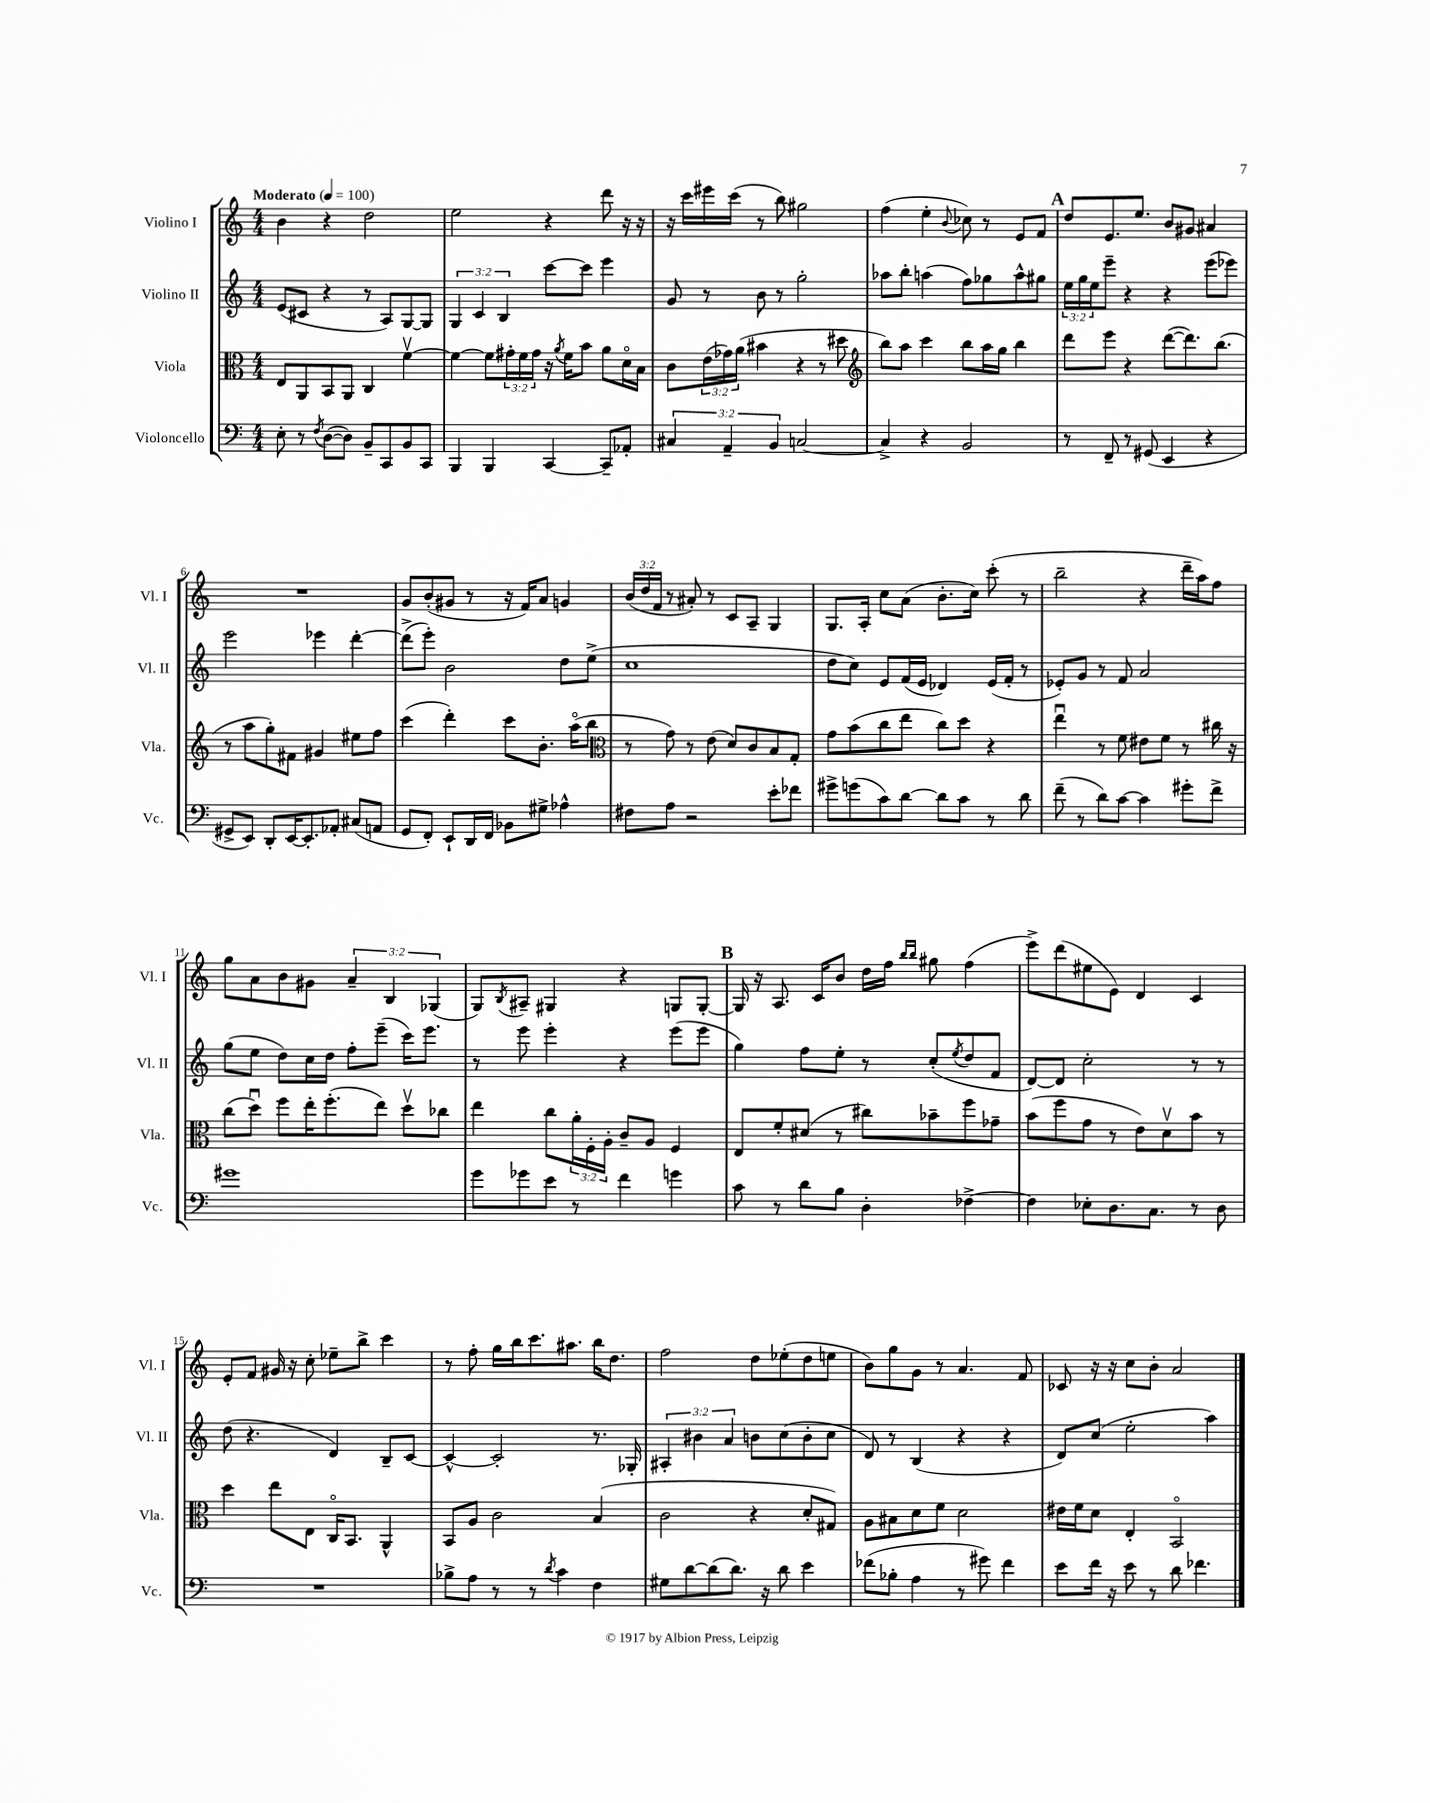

**kern	**kern	**kern	**kern
*staff4	*staff3	*staff2	*staff1
*clefF4	*clefC3	*clefG2	*clefG2
*k[]	*k[]	*k[]	*k[]
*M4/4	*M4/4	*M4/4	*M4/4
*MM100	*MM100	*MM100	*MM100
8E'	8E	(8e	4b
8r	8AA	8c#	.
8qF	.	.	.
([8D	8BB	4r	4r
8D])	8AA	.	.
8BB~	4C	8r	2dd
8CC	.	8A)	.
8BB	[4fv	[8G	.
8CC	.	8G]	.
=	=	=	=
4BBB	4f_	6G	2ee
.	.	6c	.
4BBB	8f]	.	.
.	.	6B	.
.	24g#'	.	.
.	24f	.	.
.	24g#	.	.
[4CC	16r	[8ccc	4r
.	8qa	.	.
.	16f	.	.
.	8b	8ccc]	.
8CC~]	8a	4eee	8ddd
8AA-'	16do	.	16r
.	16B	.	16r
=	=	=	=
6C#	8c	8g	16r
.	.	.	16ccc
.	(24e	8r	16eee#
6AA~	24g-)	.	.
.	.	.	(16ccc
.	(24a	.	.
.	4b#	8b	8r
6BB	.	.	.
.	.	8r	8bb)
[2C	4r	2gg'	2gg#
.	8r	.	.
.	8dd#	.	.
=	=	=	=
*	*clefG2	*	*
4C^]	8bb)	8aa-	(4ff
.	8aa	8bb'	.
4r	4ccc	(4aa	4ee'
.	.	.	8qqb
2BB	8bb	8ff)	8cc-)
.	16aa	8gg-	8r
.	16gg	.	.
.	4bb	8aa^^	8e
.	.	8gg#	8f
=	=	=	=
8r	8ddd	24ee	8dd
.	.	24gg	.
.	.	24ee	.
8FF~	8eee	8eee~	8.e
8r	4r	4r	.
.	.	.	8.ee
(8GG#	.	.	.
4EE	([8ddd	4r	8b
.	8.ddd])	.	8g#
4r	.	(8eee	4a#
.	(8.bb	.	.
.	.	8eee-)	.
=	=	=	=
8GG#^	8r	2eee	1r
8EE)	8aa	.	.
8DD'	8gg')	.	.
[16EE	8f#	.	.
8.EE']	.	.	.
.	4g#	4eee-	.
8AA-'	.	.	.
(8C#	8ee#	[4ddd'	.
8AA	8ff	.	.
=	=	=	=
8GG	(4ccc	(8ddd^]	8g
8FF')	.	8eee')	(8b'
8EE`	4ddd')	2b	8g#
16DD	.	.	8r
16FF	.	.	.
8BB-	8ccc	.	16r
.	.	.	16f)
8G#^	8.b'	.	8a
4A-^^	.	8dd	4g
.	(16aao	.	.
.	8bb	(8ee^	.
=	=	=	=
*	*clefC3	*	*
8F#	8r	1cc	(24b
.	.	.	24dd
.	.	.	24f
8A	8g)	.	8r
2r	8r	.	8a#')
.	(8e	.	8r
.	8d)	.	8c
.	8c	.	8A~
8e'	8B	.	4G
8f-	8G'	.	.
=	=	=	=
8g#^	8g	8dd	8.G
(8g	(8b	8cc)	.
.	.	.	16A'
8c)	8cc	8e	8cc
[8d	8ee	(16f	(8a
.	.	16e	.
8d]	8cc)	4d-)	8.b'
8c	8dd	.	.
.	.	.	16cc)
8r	4r	(16e	(8ccc'
.	.	16f'	.
8d	.	8r	8r
=	=	=	=
(8f~	4eeu	8e-')	2bb~
8r	.	8g	.
8d)	8r	8r	.
[8c	8f	8f	.
4c]	8e#	2a	4r
.	8f	.	.
8g#'	8r	.	16ddd~
.	.	.	16aa)
8f^	16cc#	.	8ff
.	16r	.	.
=	=	=	=
1g#	(8cc	(8gg	8gg
.	8ddu)	8ee	8a
.	8ff	8dd)	8b
.	16ee'	16cc	8g#
.	(8.ff'	16dd	.
.	.	8ff'	6a~
.	8ee)	(8eee~	.
.	.	.	6B
.	8ddv	16ccc)	.
.	.	8.eee	.
.	.	.	(6G-
.	8cc-	.	.
=	=	=	=
8g	4ee	8r	8G)
.	.	.	8qB
8g-	.	8eee	8A#~
8e	8cc	4eee'	4G#
8r	24a'	.	.
.	24F'	.	.
.	24A'	.	.
4f	8c~	4r	4r
.	8A	.	.
4g	4F	(8eee	8G
.	.	8eee	[8G'
=	=	=	=
8c	8E	4gg)	16G]
.	.	.	16r
8r	8f'	.	8.A
8d	(8d#	8ff	.
.	.	.	16c
8B	8r	8ee'	8b
4D'	8cc#)	8r	16dd
.	.	.	16ff
.	.	.	16qqbb
.	.	.	16qqbb
.	8b-~	(8cc'	8gg#
.	.	8qee	.
[4F-^	8ff	8dd	(4ff
.	8g-~	8f	.
=	=	=	=
4F-]	(8b	[8d)	8eee^)
.	8ff	8d]	(8ddd
8E-'	8g	2cc'	8ee#
8.D	8r	.	8e)
.	8e)	.	4d
8.C	.	.	.
.	8dv	.	.
8r	8b	8r	4c
8D	8r	8r	.
=	=	=	=
1r	4dd	(8dd	8e'
.	.	4.r	8f
.	8ee	.	16g#
.	.	.	16r
.	8E	.	8cc'
.	16Co	4d)	8ee-~
.	8.BB	.	.
.	.	.	8bb^
.	4AA^^	8B~	4ccc
.	.	[8c	.
=	=	=	=
8B-^	8BB	4c^^_	8r
8A	8A	.	8ff'
8r	2c	2c']	16gg
.	.	.	16bb
8r	.	.	8.ccc
8qd	.	.	.
4c	.	.	.
.	.	.	8.aa#
4F	(4B	8.r	16bb
.	.	.	8.dd
.	.	16G-'	.
=	=	=	=
8G#	2c	6A#'	2ff
[8d	.	.	.
.	.	6b#	.
(8d]	.	.	.
.	.	6a	.
8.d)	.	.	.
.	4r	8b	8dd
16r	.	.	.
8d	.	(8cc	(8ee-'
4e	8d'	8b'	8dd
.	8G#)	8cc	8ee
=	=	=	=
(8f-	8A	8d)	8b)
8B-'	8B#	8r	8gg
4A	8d	(4B	8g
.	8f	.	8r
8r	2d	4r	4.a
8g#)	.	.	.
4f-	.	4r	.
.	.	.	8f
=	=	=	=
8e	16e#	8d)	8c-
.	16f	.	.
16f	8d	(8cc	16r
16r	.	.	16r
8e	4E'	2ee'	8cc
8r	.	.	8b'
8d	2BBo	.	2a
4.f-	.	.	.
.	.	4aa)	.
==	==	==	==
*-	*-	*-	*-
